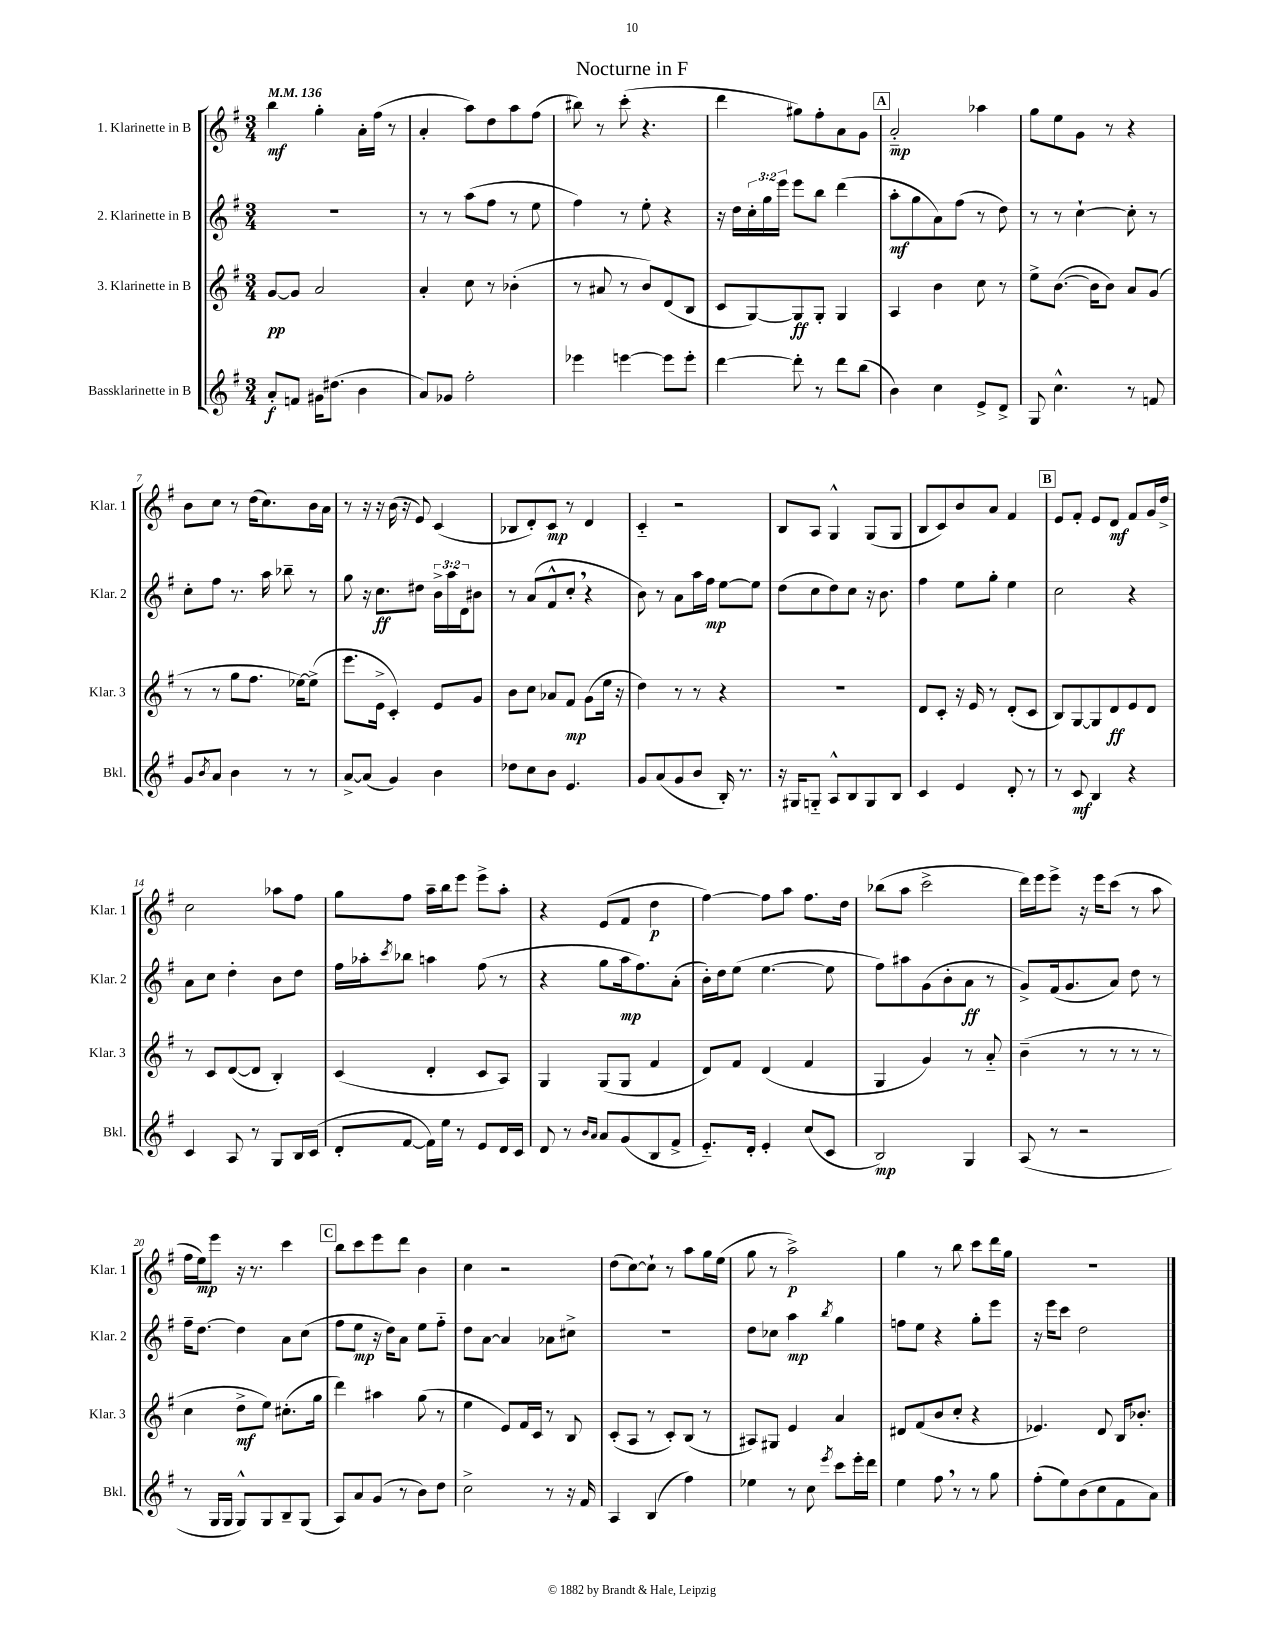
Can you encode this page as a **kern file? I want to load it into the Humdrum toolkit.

**kern	**kern	**kern	**kern
*staff4	*staff3	*staff2	*staff1
*clefG2	*clefG2	*clefG2	*clefG2
*k[f#]	*k[f#]	*k[f#]	*k[f#]
*M3/4	*M3/4	*M3/4	*M3/4
*MM136	*MM136	*MM136	*MM136
8a'	[8g	2.r	4bb
8f	8g]	.	.
16g#	2a	.	4gg'
(8.dd#	.	.	.
4b	.	.	16a'
.	.	.	(16ff#
.	.	.	8r
=	=	=	=
8a)	4a'	8r	4a'
8g-	.	8r	.
2ff#'	8cc	(8aa	8aa)
.	8r	8ff#	8dd
.	(4b-'	8r	8aa
.	.	8ee	(8ff#
=	=	=	=
4eee-	8r	4ff#)	8bb#)
.	8a#	.	8r
[4eee	8r	8r	(8ccc'
.	8b)	8ee'	4.r
8eee]	(8d	4r	.
8eee'	8B	.	.
=	=	=	=
[4ddd	8c	16r	4ddd
.	.	16dd	.
.	[8G)	24cc'	.
.	.	24gg	.
.	.	24eee	.
8ddd']	8G]	8eee	8gg#)
8r	8G'	8bb	8ff#'
8ddd	4G	(4ddd	8a
(8bb	.	.	8g
=	=	=	=
4b)	4A	8aa'	2a'~
.	.	8gg	.
4cc	4b	8a)	.
.	.	(8ff#	.
8e^	8cc	8r	4aa-
8d^	8r	8dd)	.
=	=	=	=
8G	8ee^	8r	8gg
4.cc^^	([8.b	8r	8ee
.	.	[4cc`	8g
.	16b]	.	.
.	8b)	.	8r
8r	8a	8cc']	4r
8f	(8g	8r	.
=	=	=	=
8g	8r	8cc'	8b
8qb	.	.	.
8a	8r	8ff#	8cc
4b	8gg	8.r	8r
.	8.ff#	.	(16dd
.	.	16aa	8.cc)
8r	.	8bb-~	.
.	[16ee-)	.	.
8r	(8ee-^]	8r	16b
.	.	.	16a
=	=	=	=
[8a^	8.eee	8gg	8r
(8a]	.	16r	16r
.	16e^	8.cc	16r
4g)	4c')	.	(16b
.	.	.	16r
.	.	8dd#	8e)
4b	8e	24b^	(4c
.	.	24aa	.
.	.	24d	.
.	8g	8b#	.
=	=	=	=
8dd-	8b	8r	8B-
8cc	8cc	(8a	8d')
8b	8a-	8f#^^	8c
4.e	8f#	8cc'	8r
.	(8g	4r	4d
.	16ee	.	.
.	16r	.	.
=	=	=	=
8g	4dd)	8b)	4c'~
(8a	.	8r	.
8g	8r	8a	2r
8b	8r	16aa	.
.	.	16ff#	.
16B')	4r	[8ee	.
8.r	.	.	.
.	.	8ee]	.
=	=	=	=
16r	2.r	(8dd	8B
16G#	.	.	.
8G'~	.	8cc	8A
8A^^	.	8dd)	4G^^
8B	.	8cc	.
8G	.	16r	(8G
.	.	8.b	.
8B	.	.	8G
=	=	=	=
4c	8d	4ff#	8B
.	8c'	.	8c)
4e	16r	8ee	8b
.	16e	.	.
.	8r	8gg'	8a
8d'	(8d'	4ee	4f#
8r	8c	.	.
=	=	=	=
8r	8B)	2cc	8e
8c	[8G	.	8f#'
4B	8G]	.	8e
.	8d	.	8d
4r	8e	4r	8f#
.	8d	.	16g
.	.	.	16dd^
=	=	=	=
4c	8r	8a	2cc
.	8c	8cc	.
8A	([8d	4dd'	.
8r	8d]	.	.
8G	4B')	8b	8aa-
16B	.	8dd	8ff#
(16c	.	.	.
=	=	=	=
8d'	(4c	16ff#	8gg
.	.	16aa-'	.
.	.	8qccc	.
[8f#	.	8bb-	8ff#
16f#])	4d'	4aa	16aa~
16ee	.	.	16bb
8r	.	.	8eee
8e	8c	(8ff#	8eee^
16d	8A)	8r	8aa'
16c	.	.	.
=	=	=	=
8d	4G	4r	4r
8r	.	.	.
16qqb	.	.	.
16qqa	.	.	.
8a	(8G	8gg	(8e
(8g	8G	16aa	8f#
.	.	8.ff#)	.
8B	4f#	.	4dd
8f#^	.	(8a'	.
=	=	=	=
8.e'~)	8d)	16b')	[4ff#)
.	.	16dd	.
.	8f#	(8ee	.
16d'	.	.	.
4e'	(4d	[4.ee	8ff#]
.	.	.	8aa
(8cc	4f#	.	8.ff#
8c	.	8ee]	.
.	.	.	16dd
=	=	=	=
2B)	4G	8ff#)	(8bb-
.	.	8aa#	8aa
.	4g)	(8g	2ccc^
.	.	8b'	.
4G	8r	8a	.
.	8a'~	8r	.
=	=	=	=
(8A	(4b~	8g^)	16ddd)
.	.	.	16eee
8r	.	(16f#	8eee^
.	.	8.g	.
2r	8r	.	16r
.	.	.	16eee
.	8r	8a)	(8ccc
.	8r	8dd	8r
.	8r	8r	8aa
=	=	=	=
8r	4cc	16ff#~	16ff#
.	.	[8.dd	16ee)
16G	.	.	8eee
16G	.	.	.
8G^^)	8dd^	4dd]	16r
.	.	.	8.r
8G	8ee)	.	.
8B~	(8.cc#'	8a	4ccc
(8G	.	(8cc	.
.	16gg	.	.
=	=	=	=
8A)	4ddd)	8ff#	8bb
8a	.	8ee	8ccc
(8g	4aa#	16r	8eee
.	.	16dd)	.
8r	.	8a	8ddd
8b)	(8gg	8ee	4b
8dd	8r	8ff#'~	.
=	=	=	=
2cc^	4ee	8dd	4cc
.	.	[8a	.
.	8e)	4a]	2r
.	16f#	.	.
.	16c	.	.
8r	8r	8a-	.
16r	8B	8cc#^	.
16f#	.	.	.
=	=	=	=
4A	(8c'	2.r	(8dd
.	8A	.	[8cc)
(4B	8r	.	8cc`]
.	8c')	.	8r
4ff#)	(8B	.	8aa
.	8r	.	16gg
.	.	.	(16ee
=	=	=	=
4ee-	8A#)	8dd	8gg
.	8G#	8cc-	8r
8r	4e	4aa	2aa^)
8cc	.	.	.
8qeee	.	8qbb	.
8ccc	4a	4gg	.
16eee'	.	.	.
16ddd	.	.	.
=	=	=	=
4ee	8d#	8ff	4gg
.	(8f#	8ee	.
8ff#	8b	4r	8r
8r	8cc'	.	8bb
8r	4r	8gg'	8ccc
8gg	.	8eee	16ddd
.	.	.	16gg
=	=	=	=
(8ff#'	4.e-)	16r	2.r
.	.	16eee	.
8ee)	.	8ccc	.
(8b	.	2dd	.
8cc	8d	.	.
8f#	16B	.	.
.	8.b-'	.	.
8a)	.	.	.
==	==	==	==
*-	*-	*-	*-
